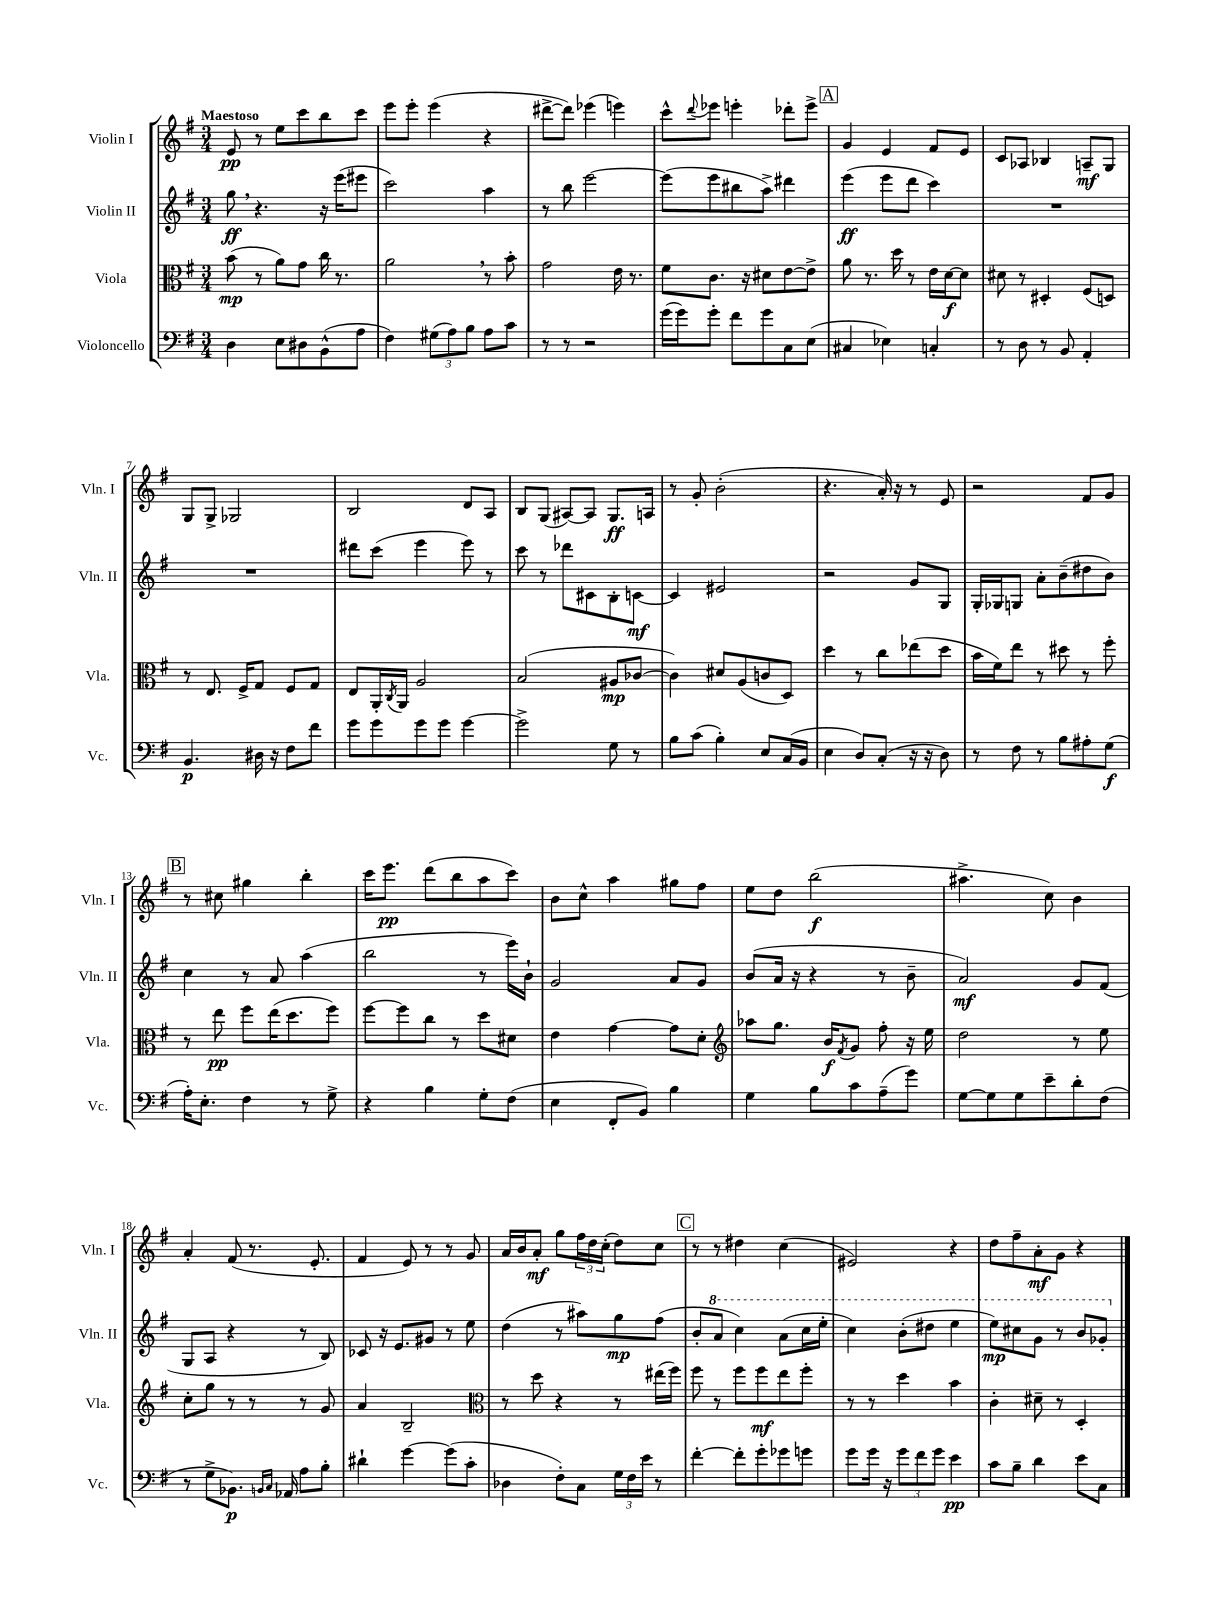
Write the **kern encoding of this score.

**kern	**dynam	**kern	**dynam	**kern	**dynam	**kern	**dynam
*part4	*part4	*part3	*part3	*part2	*part2	*part1	*part1
*staff4	*staff4	*staff3	*staff3	*staff2	*staff2	*staff1	*staff1
*I"Violoncello	*	*I"Viola	*	*I"Violin II	*	*I"Violin I	*
*I'Vc.	*	*I'Vla.	*	*I'Vln. II	*	*I'Vln. I	*
*clefF4	*	*clefC3	*	*clefG2	*	*clefG2	*
*k[f#]	*	*k[f#]	*	*k[f#]	*	*k[f#]	*
*M3/4	*	*M3/4	*	*M3/4	*	*M3/4	*
=1	=1	=1	=1	=1	=1	=1	=1
!	!	!	!	!	!	!LO:TX:a:B:t=Maestoso	!
4D\	.	(8b\	mp	8gg,\	ff	8e/	pp
.	.	8r	.	4.r	.	8r	.
8E\L	.	8a\L)	.	.	.	8ee\L	.
8D#X\	.	8g\J	.	.	.	8ccc\	.
(8BB^^\	.	16cc\	.	16r	.	8bb\	.
.	.	8.r	.	(16eee\KL	.	.	.
8A\J	.	.	.	8eee#X\J	.	8ccc\J	.
=2	=2	=2	=2	=2	=2	=2	=2
4F#\)	.	2a,\	.	2ccc\)	.	8eee\L	.
.	.	.	.	.	.	8eee'\J	.
(12G#X\L	.	.	.	.	.	(4eee\	.
12A\)	.	.	.	.	.	.	.
12B\J	.	.	.	.	.	.	.
8A\L	.	8r	.	4aa\	.	4r	.
8c\J	.	8b'\	.	.	.	.	.
=3	=3	=3	=3	=3	=3	=3	=3
8r	.	2g\	.	8r	.	[8ddd#X^\L	.
8r	.	.	.	8bb\	.	8ddd#\J])	.
2r	.	.	.	[2eee\	.	(4eee-X\	.
.	.	16e\	.	.	.	4eeen\)	.
.	.	8.r	.	.	.	.	.
=4	=4	=4	=4	=4	=4	=4	=4
(16g\LL	.	8f#\L	.	(8eee\L]	.	8ccc^^\L	.
16g\J)	.	.	.	.	.	.	.
.	.	.	.	.	.	8qqddd/	.
8g'\J	.	8.c\J	.	8eee\	.	8eee-X\J	.
8f#\L	.	.	.	8bb#X\	.	4eeen'\	.
.	.	16r	.	.	.	.	.
8g\	.	8d#X\L	.	8aa^\J)	.	.	.
8C\	.	[8e\	.	4ddd#X\	.	8ddd-X'\L	.
(8E\J	.	8e^\J]	.	.	.	8eee^\J	.
!!LO:REH:place=s1:t=A
=5	=5	=5	=5	=5	=5	=5	=5
4C#X/	.	8a\	.	(4eee\	ff	4g/	.
.	.	8.r	.	.	.	.	.
4E-X\)	.	.	.	8eee\L	.	4e/	.
.	.	16dd\	.	.	.	.	.
.	.	8r	.	8ddd\J	.	.	.
4Cn'/	.	16e\LL	.	4ccc\)	.	8f#/L	.
.	.	[16d\J	f	.	.	.	.
.	.	8d\J]	.	.	.	8e/J	.
=6	=6	=6	=6	=6	=6	=6	=6
8r	.	8d#X\	.	2.r	.	8c/L	.
8D\	.	8r	.	.	.	8A-X/J	.
8r	.	4D#X'/	.	.	.	4B-X/	.
8BB/	.	.	.	.	.	.	.
4AA'/	.	(8F#/L	.	.	.	8An~/L	mf
.	.	8Dn/J)	.	.	.	8G/J	.
!!LO:LB:g=z
=7	=7	=7	=7	=7	=7	=7	=7
4.BB/	p	8r	.	2.r	.	8G/L	.
.	.	8.E/	.	.	.	8G^/J	.
.	.	.	.	.	.	2G-X/	.
.	.	16F#^/KL	.	.	.	.	.
16D#X\	.	8G/J	.	.	.	.	.
16r	.	.	.	.	.	.	.
8F#\L	.	8F#/L	.	.	.	.	.
8f#\J	.	8G/J	.	.	.	.	.
=8	=8	=8	=8	=8	=8	=8	=8
8g\L	.	8E/L	.	8ddd#X\L	.	2B/	.
8g\	.	16AA'/L	.	(8ccc\J	.	.	.
.	.	8qC/	.	.	.	.	.
.	.	16AA/JJ	.	.	.	.	.
8g\	.	2A/	.	4eee\	.	.	.
8g\J	.	.	.	.	.	.	.
[4g\	.	.	.	8eee\)	.	8d/L	.
.	.	.	.	8r	.	8A/J	.
=9	=9	=9	=9	=9	=9	=9	=9
2g^\]	.	(2B/	.	8ccc\	.	8B/L	.
.	.	.	.	8r	.	(8G/J	.
.	.	.	.	8ddd-X\L	.	[8A#X/L)	.
.	.	.	.	8c#X\	.	8A#/J]	.
8G\	.	8A#X/L	mp	8B'\	.	8.G/L	ff
8r	.	[8c-X/J	.	[8cn\J	mf	.	.
.	.	.	.	.	.	16An/Jk	.
=10	=10	=10	=10	=10	=10	=10	=10
8B\L	.	4c-\])	.	4c/]	.	8r	.
(8c\J	.	.	.	.	.	8g'/	.
4B'\)	.	8d#X/L	.	2e#X/	.	(2b'\	.
.	.	(8A/	.	.	.	.	.
8E/L	.	8cn/	.	.	.	.	.
(16C/L	.	8D/J)	.	.	.	.	.
16BB/JJ	.	.	.	.	.	.	.
=11	=11	=11	=11	=11	=11	=11	=11
4E\	.	4dd\	.	2r	.	4.r	.
8D/L)	.	8r	.	.	.	.	.
(8C'/J	.	8cc\L	.	.	.	16a'/)	.
.	.	.	.	.	.	16r	.
16r	.	(8ee-X\	.	8g/L	.	8r	.
16r	.	.	.	.	.	.	.
8D\)	.	8dd\J	.	8G/J	.	8e/	.
=12	=12	=12	=12	=12	=12	=12	=12
8r	.	16b\LL	.	16G'/LL	.	2r	.
.	.	16f#\J)	.	16G-X/J	.	.	.
8F#\	.	8ee\J	.	8Gn/J	.	.	.
8r	.	8r	.	8a'\L	.	.	.
8B\L	.	8dd#X\	.	(8b~\	.	.	.
8A#X'\	.	8r	.	8dd#X\	.	8f#/L	.
(8G\J	f	8ff#'\	.	8b\J)	.	8g/J	.
!!LO:LB:g=z
!!LO:REH:place=s1:t=B
=13	=13	=13	=13	=13	=13	=13	=13
16A'\KL)	.	8r	.	4cc\	.	8r	.
8.E'\J	.	.	.	.	.	.	.
.	.	8ee\	pp	.	.	8cc#X\	.
4F#\	.	8ff#\L	.	8r	.	4gg#X\	.
.	.	(16ee\K	.	8a/	.	.	.
.	.	8.dd\	.	.	.	.	.
8r	.	.	.	(4aa\	.	4bb'\	.
8G^\	.	8ff#\J)	.	.	.	.	.
=14	=14	=14	=14	=14	=14	=14	=14
4r	.	[8ff#\L	.	2bb\	.	16ccc\KL	.
.	.	.	.	.	.	8.eee\J	pp
.	.	8ff#\]	.	.	.	.	.
4B\	.	8cc\J	.	.	.	(8ddd\L	.
.	.	8r	.	.	.	8bb\	.
8G'\L	.	8dd\L	.	8r	.	8aa\	.
(8F#\J	.	8d#X\J	.	16eee\LL)	.	8ccc\J)	.
.	.	.	.	16b`\JJ	.	.	.
=15	=15	=15	=15	=15	=15	=15	=15
4E\	.	4e\	.	2g/	.	8b\L	.
.	.	.	.	.	.	8cc^^\J	.
8FF#'/L	.	[4g\	.	.	.	4aa\	.
8BB/J)	.	.	.	.	.	.	.
4B\	.	8g\L]	.	8a/L	.	8gg#X\L	.
.	.	8d'\J	.	8g/J	.	8ff#\J	.
=16	=16	=16	=16	=16	=16	=16	=16
*	*	*clefG2	*	*	*	*	*
4G\	.	8aa-X\L	.	(8b/L	.	8ee\L	.
.	.	8.gg\J	.	16a/Jk	.	8dd\J	.
.	.	.	.	16r	.	.	.
8B\L	.	.	.	4r	.	(2bb\	f
.	.	16b/KL	f	.	.	.	.
.	.	8qf#/	.	.	.	.	.
8c\	.	8g/J	.	.	.	.	.
(8A~\	.	8ff#'\	.	8r	.	.	.
8g\J)	.	16r	.	8b~\	.	.	.
.	.	16ee\	.	.	.	.	.
=17	=17	=17	=17	=17	=17	=17	=17
[8G\L	.	2dd\	.	2a/)	mf	4.aa#X^\	.
8G\]	.	.	.	.	.	.	.
8G\	.	.	.	.	.	.	.
8e~\	.	.	.	.	.	8cc\)	.
8d'\	.	8r	.	8g/L	.	4b\	.
(8F#\J	.	8ee\	.	(8f#/J	.	.	.
!!LO:LB:g=z
=18	=18	=18	=18	=18	=18	=18	=18
8r	.	8cc'\L	.	8G/L	.	4a'/	.
8G^\L	.	8gg\J	.	8A/J	.	.	.
8.BB-X\J)	p	8r	.	4r	.	(8f#/	.
.	.	8r	.	.	.	8.r	.
16qqBBn/LL	.	.	.	.	.	.	.
16qqC/JJ	.	.	.	.	.	.	.
16AA-X/	.	.	.	.	.	.	.
8A\L	.	8r	.	8r	.	.	.
.	.	.	.	.	.	8.e'/	.
8B'\J	.	8g/	.	8B/)	.	.	.
=19	=19	=19	=19	=19	=19	=19	=19
4d#X`\	.	4a/	.	8c-X/	.	4f#/	.
.	.	.	.	16r	.	.	.
.	.	.	.	8.e/L	.	.	.
[4g\	.	2B~/	.	.	.	8e/)	.
.	.	.	.	8g#X/J	.	8r	.
(8g\L]	.	.	.	8r	.	8r	.
8c'\J	.	.	.	8ee\	.	8g/	.
=20	=20	=20	=20	=20	=20	=20	=20
*	*	*clefC3	*	*	*	*	*
4D-X\	.	8r	.	(4dd\	.	16a/LL	.
.	.	.	.	.	.	16b/J	.
.	.	8dd\	.	.	.	8a'/J	mf
8F#'\L)	.	4r	.	8r	.	8gg\L	.
8C\J	.	.	.	8aa#X\L)	.	24ff#\L	.
.	.	.	.	.	.	24dd\	.
.	.	.	.	.	.	(24cc'\JJ	.
24G\LL	.	8r	.	8gg\	mp	8dd\L)	.
24F#\	.	.	.	.	.	.	.
24e\JJ	.	.	.	.	.	.	.
8r	.	(16ee#X\LL	.	(8ff#\J	.	8cc\J	.
.	.	16ff#\JJ)	.	.	.	.	.
!!LO:REH:place=s1:t=C
=21	=21	=21	=21	=21	=21	=21	=21
[4f#'\	.	8ff#\	.	8b'/L	.	8r	.
*	*	*	*	*8va	*	*	*
.	.	8r	.	8aa/J	.	8r	.
8f#'\L]	.	8ff#\L	.	4ccc\)	.	4dd#X\	.
8g'\	.	8ff#\	mf	.	.	.	.
8g-X\	.	8ee\	.	(8aa\L	.	(4cc\	.
8gn\J	.	8ff#'\J	.	16ccc\L	.	.	.
.	.	.	.	16eee'\JJ	.	.	.
=22	=22	=22	=22	=22	=22	=22	=22
8g\L	.	8r	.	4ccc\)	.	2e#X/)	.
16g\Jk	.	8r	.	.	.	.	.
16r	.	.	.	.	.	.	.
12g\L	.	4dd\	.	(8bb'\L	.	.	.
12f#\	.	.	.	.	.	.	.
.	.	.	.	8ddd#X\J	.	.	.
12g\J	.	.	.	.	.	.	.
4e\	pp	4b\	.	4eee\	.	4r	.
=23	=23	=23	=23	=23	=23	=23	=23
8c\L	.	4c'\	.	8eee\L)	mp	8dd\L	.
8B~\J	.	.	.	8ccc#X\	.	8ff#~\	.
4d\	.	8d#X~\	.	8gg\J	.	8a'\	mf
.	.	8r	.	8r	.	8g\J	.
8e\L	.	4D'/	.	8bb/L	.	4r	.
8C\J	.	.	.	8gg-X'/J	.	.	.
*	*	*	*	*X8va	*	*	*
==	==	==	==	==	==	==	==
*-	*-	*-	*-	*-	*-	*-	*-
